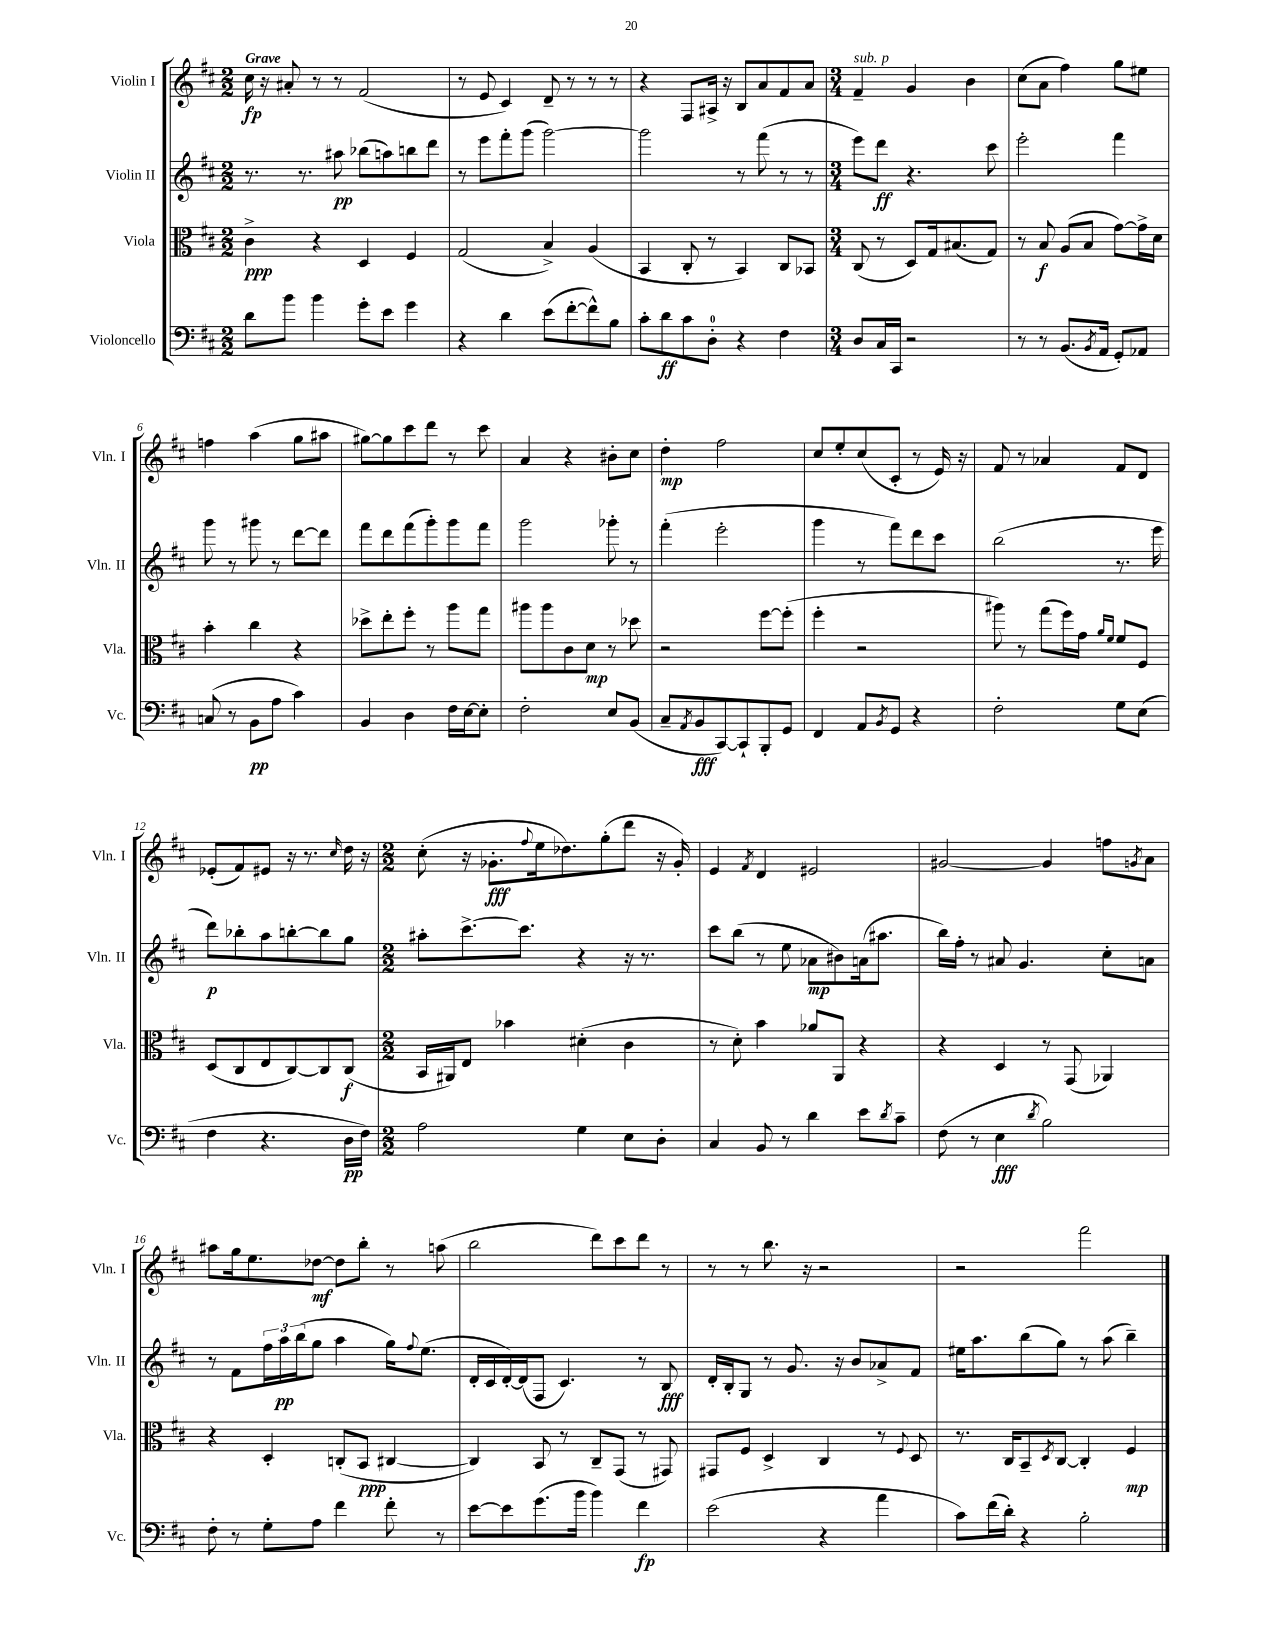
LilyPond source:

<<
\new StaffGroup <<
\new Staff = "s0" \with { instrumentName = "Violin I" shortInstrumentName = "Vln. I" } {
    \clef treble \key d \major \numericTimeSignature \time 2/2 \tempo "Grave"
    cis''16\fp r16 ais'8-. r8 r8 fis'2( |
    r8 e'8 cis'4) d'8-- r8 r8 r8 |
    r4 fis8 ais16-> r16 b8 a'8 fis'8 a'8 |
    \numericTimeSignature \time 3/4 fis'4--^\markup { \italic "sub. p" } g'4 b'4 |
    cis''8( a'8 fis''4) g''8 eis''8 |
    f''4 a''4( g''8 ais''8 |
    gis''8~) gis''8 cis'''8 d'''8 r8 cis'''8 |
    a'4 r4 bis'8-. cis''8 |
    d''4-.\mp fis''2 |
    cis''8 e''8-. cis''8( cis'8-. r8 e'16) r16 |
    fis'8 r8 aes'4 fis'8 d'8 |
    ees'8-.( fis'8) eis'8 r16 r8. \grace { cis''16 } d''16 r16 |
    \numericTimeSignature \time 2/2 cis''8-.( r16 ges'8.-.\fff \appoggiatura { fis''8 } e''16 des''8.) g''8-.( d'''8 r16 ges'16-.) |
    e'4 \acciaccatura { fis'8 } d'4 eis'2 |
    gis'2~ gis'4 f''8 \acciaccatura { g'8 } a'8 |
    ais''8 g''16 e''8. des''8~\mf des''8 b''8-. r8 a''8( |
    b''2 d'''8) cis'''8 d'''8 r8 |
    r8 r8 b''8. r16 r2 |
    r2 fis'''2 \bar "|." |
}
\new Staff = "s1" \with { instrumentName = "Violin II" shortInstrumentName = "Vln. II" } {
    \clef treble \key d \major \numericTimeSignature \time 2/2
    r8. r8. ais''8\pp bes''8( a''8) b''8 d'''8 |
    r8 e'''8 fis'''8-. g'''8( g'''2~) |
    g'''2 r8 fis'''8( r8 r8 |
    \numericTimeSignature \time 3/4 e'''8) d'''8\ff r4. cis'''8 |
    e'''2-. fis'''4 |
    g'''8 r8 gis'''8 r8 d'''8~ d'''8 |
    fis'''8 d'''8 fis'''8( g'''8-.) g'''8 fis'''8 |
    g'''2 ges'''8-. r8 |
    fis'''4-.( e'''2-. |
    g'''4 r8 fis'''8) d'''8 cis'''8 |
    b''2( r8. e'''16 |
    d'''8\p) bes''8-. a''8 b''8~-. b''8 g''8 |
    \numericTimeSignature \time 2/2 ais''8-. cis'''8.~-> cis'''8. r4 r16 r8. |
    cis'''8 b''8( r8 e''8 aes'8\mp bis'8) a'16( ais''8. |
    b''16) fis''16-. r8 ais'8 g'4. cis''8-. a'8 |
    r8 fis'8 \tuplet 3/2 { fis''16 a''16\pp b''16( } g''8 a''4 g''16) \appoggiatura { fis''8 } e''8.( |
    d'16-. cis'16 d'16~-.) d'16( fis8 cis'4.) r8 b8\fff |
    d'16-. b16-. g8 r8 g'8. r16 b'8 aes'8-> fis'8 |
    eis''16 a''8. b''8( g''8) r8 a''8( b''4--) \bar "|." |
}
\new Staff = "s2" \with { instrumentName = "Viola" shortInstrumentName = "Vla." } {
    \clef alto \key d \major \numericTimeSignature \time 2/2
    cis'4->\ppp r4 d4 fis4 |
    g2( b4->) a4( |
    b,4 cis8-. r8 b,4) cis8 bes,8 |
    \numericTimeSignature \time 3/4 cis8( r8 d8) g16 bis8.( g8) |
    r8 b8\f a8( b8 g'8~) g'16-> d'16 |
    b'4-. cis''4 r4 |
    des''8-> e''8-. fis''8-. r8 a''8 g''8 |
    ais''8 ais''8 cis'8 d'8\mp r8 des''8 |
    r2 fis''8~ fis''8-.( |
    fis''4-. r2 |
    ais''8) r8 g''8( fis''16) g'16 \grace { a'16 fis'16 } fis'8 fis8 |
    d8( cis8 e8 cis8~) cis8 cis8\f( |
    \numericTimeSignature \time 2/2 b,16 ais,16) e8 bes'4 dis'4-.( cis'4 |
    r8 d'8-.) b'4 aes'8 a,8 r4 |
    r4 d4 r8 g,8( aes,4) |
    r4 d4-. c8-.( b,8\ppp cis4~ |
    cis4) b,8 r8 cis8-- g,8( r8 gis,8) |
    gis,8 fis8 d4-> cis4 r8 \appoggiatura { fis8 } d8 |
    r8. cis16 b,8-- \acciaccatura { d8 } cis8~ cis4-. fis4\mp \bar "|." |
}
\new Staff = "s3" \with { instrumentName = "Violoncello" shortInstrumentName = "Vc." } {
    \clef bass \key d \major \numericTimeSignature \time 2/2
    d'8 b'8 b'4 g'8-. e'8 g'4 |
    r4 d'4 e'8( fis'8~-. fis'8-^) b8 |
    cis'8-. d'8\ff cis'8 d8-0-. r4 fis4 |
    \numericTimeSignature \time 3/4 d8 cis16 cis,16 r2 |
    r8 r8 b,8.( \acciaccatura { b,8 } a,16 g,8-.) aes,8 |
    c8( r8 b,8\pp a8 cis'4) |
    b,4 d4 fis16 e16~ e8-. |
    fis2-. e8 b,8( |
    cis8-- \acciaccatura { a,8 } b,8\fff cis,8~) cis,8-! b,,8-. g,8 |
    fis,4 a,8 \acciaccatura { b,8 } g,8 r4 |
    fis2-. g8 e8( |
    fis4 r4. d16\pp fis16) |
    \numericTimeSignature \time 2/2 a2 g4 e8 d8-. |
    cis4 b,8 r8 d'4 e'8 \acciaccatura { d'8 } cis'8-- |
    fis8( r8 e4\fff \acciaccatura { d'8 } b2) |
    fis8-. r8 g8-. a8 fis'4 fis'8-. r8 |
    e'8~ e'8 g'8.( b'16 b'4) fis'4\fp |
    e'2( r4 a'4 |
    cis'8) fis'16( d'16-.) r4 b2-. \bar "|." |
}
>>
>>
